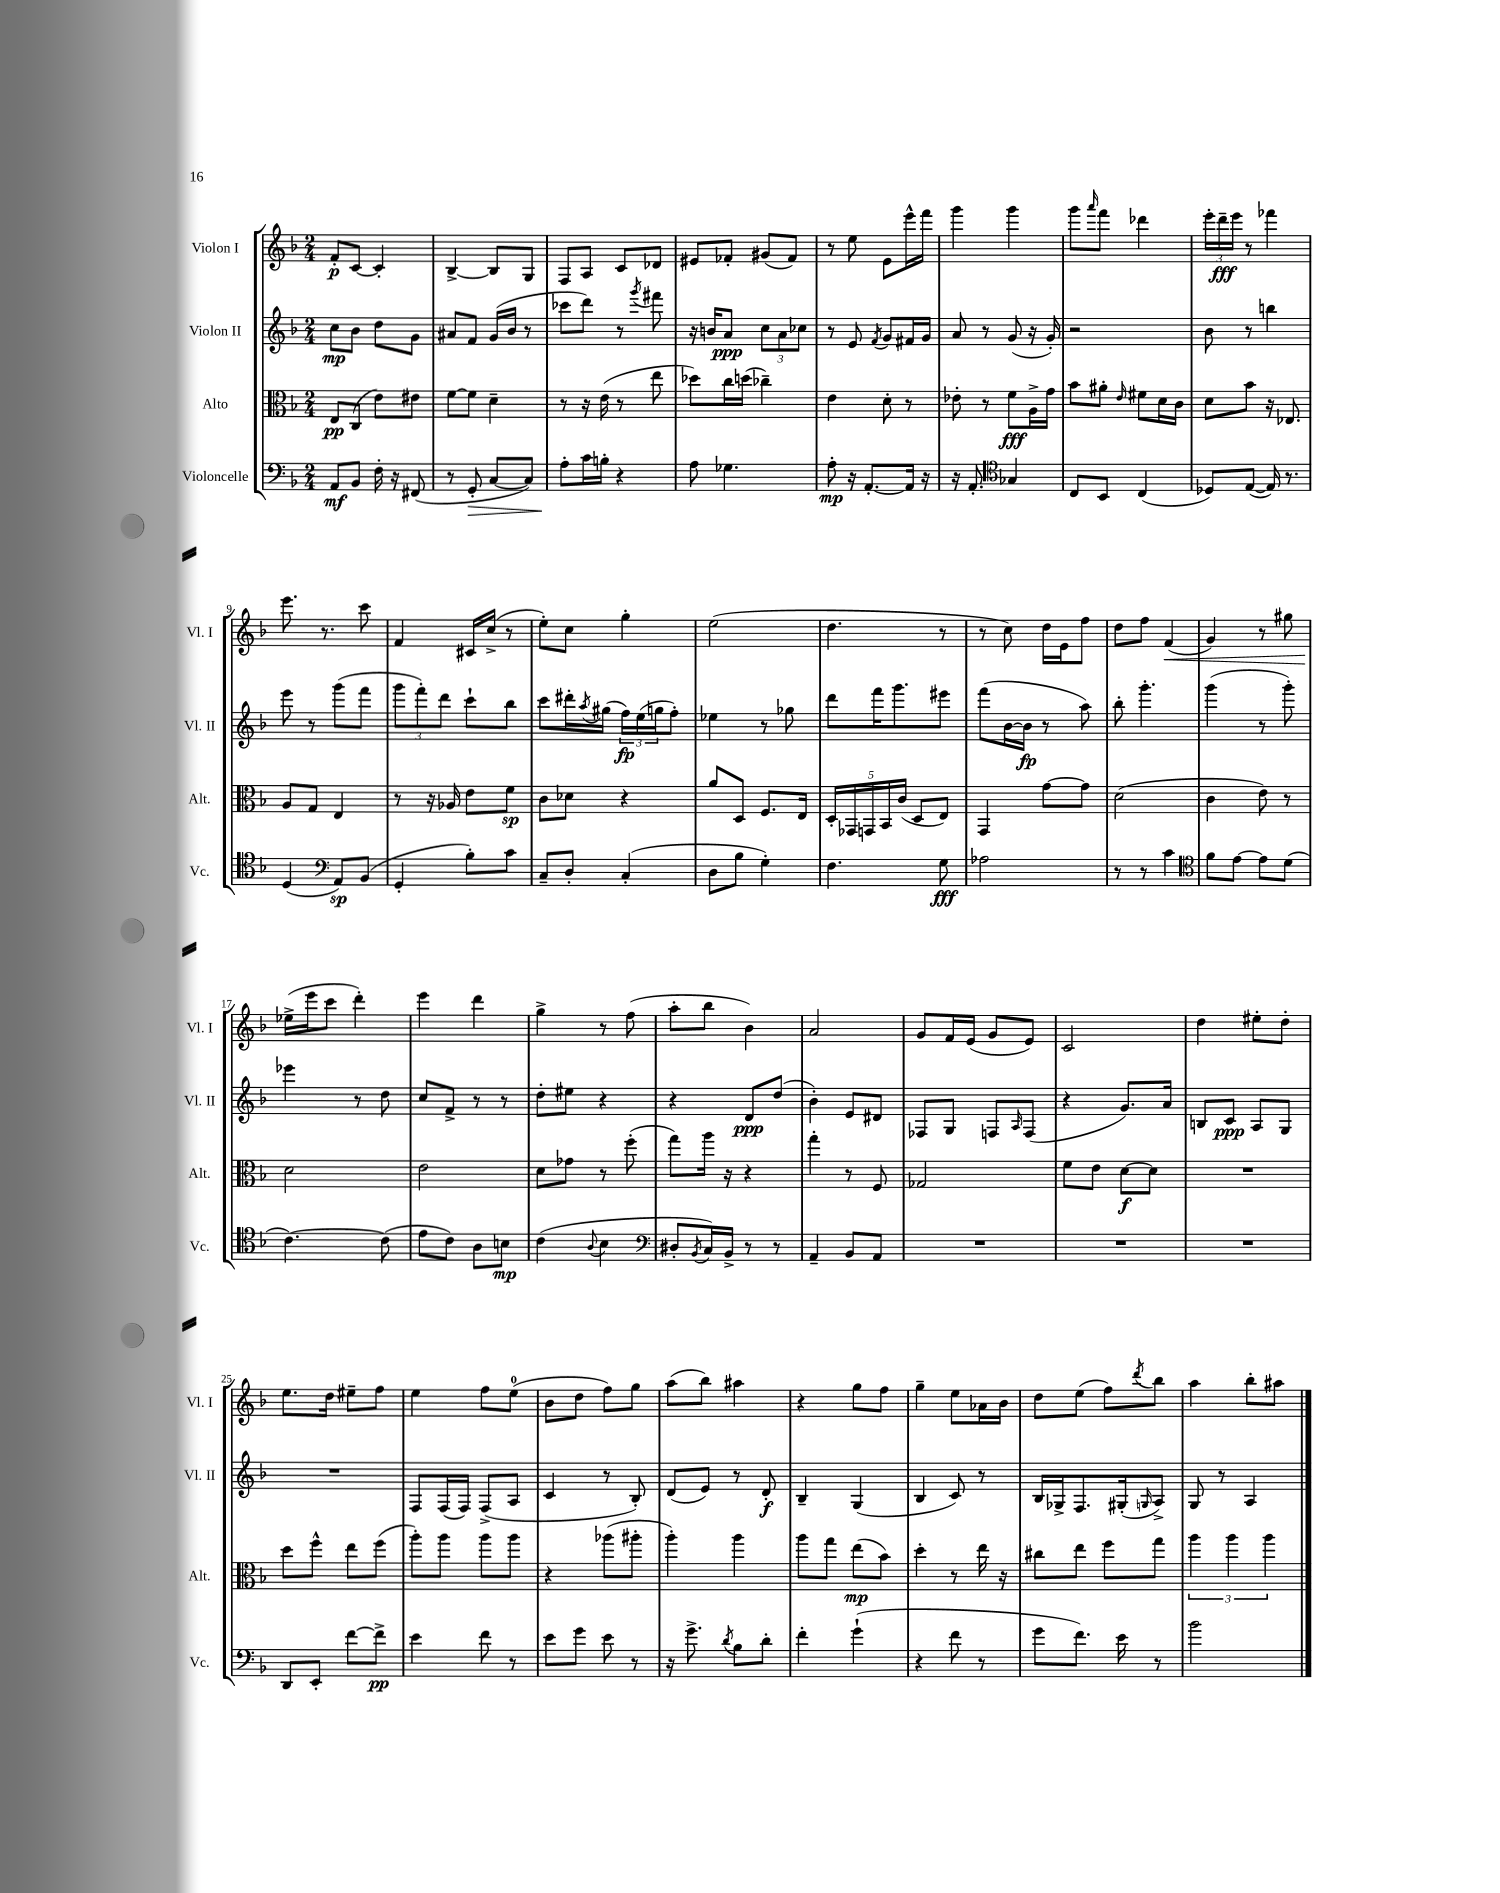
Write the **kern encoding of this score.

**kern	**kern	**kern	**kern
*staff4	*staff3	*staff2	*staff1
*clefF4	*clefC3	*clefG2	*clefG2
*k[b-]	*k[b-]	*k[b-]	*k[b-]
*M2/4	*M2/4	*M2/4	*M2/4
8AA	8E	8cc	8f'
8BB-	(8C	8b-	[8c
16F'	8e)	8dd	4c']
16r	.	.	.
(8FF#	8e#	8g	.
=	=	=	=
8r	[8f	8a#	[4B-^
8GG'	8f]	8f	.
[8C	4d~	(16g	8B-]
.	.	16b-	.
8C])	.	8r	8G
=	=	=	=
8A'	8r	8ccc-	8F
16c	16r	8ddd)	8A
16B'	(16e	.	.
4r	8r	8r	8c
.	.	8qggg	.
.	8ee	8fff#	8d-
=	=	=	=
8A	8dd-)	16r	8e#
.	.	16b	.
4.G-	16cc	8a	8f-'
.	(16dd	.	.
.	4cc-~)	12cc	(8g#
.	.	12a	.
.	.	.	8f-)
.	.	12cc-	.
=	=	=	=
8A'	4e	8r	8r
16r	.	8e	8ee
[8.AA'	.	.	.
.	.	8qf	.
.	8d'	8g	8e
16AA]	8r	16f#	16eee^^
16r	.	16g	16fff
=	=	=	=
16r	8e-'	8a	4ggg
8.AA'	.	.	.
.	8r	8r	.
*clefC4	*	*	*
4G-	8f	(8g	4ggg
.	16A^	16r	.
.	16g	16g')	.
=	=	=	=
8C	8b-	2r	8ggg
.	.	.	16qqaaa
8BB-	8a#'	.	8fff
.	16qqe	.	.
(4C	8f#	.	4ddd-
.	16d	.	.
.	16c	.	.
=	=	=	=
8D-)	8d	8b-	24eee'
.	.	.	24ddd~
.	.	.	24eee
([8E	8b-	8r	8r
16E])	16r	4bb	4fff-
8.r	8.E-	.	.
=	=	=	=
(4D	8A	8eee	8.eee
.	8G	8r	.
.	.	.	8.r
*clefF4	*	*	*
8AA)	4E	(8ggg	.
(8BB-	.	8fff	8ccc
=	=	=	=
4GG'	8r	12ggg	4f
.	.	12fff')	.
.	16r	.	.
.	.	12ddd	.
.	16A-	.	.
8B-')	8e	8ccc`	16c#
.	.	.	(16cc^
8c	8f	8bb-	8r
=	=	=	=
8C~	8c	8ccc	8ee')
8D'	8d-	16ddd#'	8cc
.	.	8qaa	.
.	.	(16gg#	.
(4C'	4r	24ff)	4gg'
.	.	(24ee	.
.	.	24gg	.
.	.	8ff')	.
=	=	=	=
8D	8a	4ee-	(2ee
8B-	8D	.	.
4G')	8.F	8r	.
.	.	8gg-	.
.	16E	.	.
=	=	=	=
4.F	20D'	8ddd	4.dd
.	20GG-	.	.
.	20GG	.	.
.	.	16fff	.
.	20BB-	.	.
.	.	8.ggg	.
.	(20c	.	.
.	8D	.	.
8G	8E)	8eee#	8r
=	=	=	=
2A-	4GG	(8fff	8r
.	.	[16b-	8cc)
.	.	16b-]	.
.	[8g	8r	16dd
.	.	.	16e
.	8g]	8aa)	8ff
=	=	=	=
8r	(2d	8bb-'	8dd
8r	.	4.ggg'	8ff
4c	.	.	(4f
=	=	=	=
*clefC4	*	*	*
8f	4c	(4ggg	4g)
[8e	.	.	.
8e]	8e)	8r	8r
(8d	8r	8ggg')	8gg#
=	=	=	=
[4.c)	2d	4eee-	(16ee-^
.	.	.	16eee
.	.	.	8ccc
.	.	8r	4ddd')
(8c]	.	8dd	.
=	=	=	=
8e	2e	8cc	4eee
8c)	.	8f^	.
8A	.	8r	4ddd
8B	.	8r	.
=	=	=	=
(4c	8d	8dd'	4gg^
.	8g-	8ee#	.
8qqA	.	.	.
4B-	8r	4r	8r
.	(8ff'	.	(8ff
=	=	=	=
*clefF4	*	*	*
8D#'	8gg)	4r	8aa'
8qBB-	.	.	.
16C)	16aa	.	8bb-
16BB-^	16r	.	.
8r	4r	8d	4b-)
8r	.	(8dd	.
=	=	=	=
4AA~	4gg'	4b-')	2a
8BB-	8r	8e	.
8AA	8F	8d#	.
=	=	=	=
2r	2G-	8F-	8g
.	.	8G	16f
.	.	.	(16e
.	.	8F	8g
.	.	16qqA	.
.	.	(8F	8e)
=	=	=	=
2r	8f	4r	2c
.	8e	.	.
.	[8d	8.g)	.
.	8d]	.	.
.	.	16a	.
=	=	=	=
2r	2r	8B	4dd
.	.	8c	.
.	.	8A	8ee#'
.	.	8G	8dd'
=	=	=	=
8DD	8dd	2r	8.ee
8EE'	8ff^^	.	.
.	.	.	16dd
[8f	8ee	.	8ee#~
8f^]	(8ff	.	8ff
=	=	=	=
4e	8aa')	8F	4ee
.	8aa	(16F	.
.	.	16F)	.
8f	8aa	(8F^	8ff
8r	8aa	8A	(8ee
=	=	=	=
8e	4r	4c	8b-
8g	.	.	8dd
8e	(8aa-	8r	8ff)
8r	8aa#'	8B-')	8gg
=	=	=	=
16r	4aa')	(8d	(8aa
8.g^	.	.	.
.	.	8e)	8bb-)
8qd	.	.	.
8B-	4aa	8r	4aa#
8d'	.	8d'	.
=	=	=	=
4f'	8aa	4B-~	4r
.	8gg	.	.
(4g`	(8ee	(4G	8gg
.	8b-)	.	8ff
=	=	=	=
4r	4dd'	4B-	4gg~
8f	8r	8c)	8ee
8r	16ee	8r	16a-
.	16r	.	16b-
=	=	=	=
8g	8cc#	16B-	8dd
.	.	16G-^	.
8.f)	8ee	8.F	(8ee
.	8ff	.	8ff)
16e	.	(16G#'	.
.	.	16qqG	8qddd
8r	8gg	8A^)	8bb-
=	=	=	=
2b-	6aa	8G	4aa
.	.	8r	.
.	6aa	.	.
.	.	4A	8bb-'
.	6aa	.	.
.	.	.	8aa#
==	==	==	==
*-	*-	*-	*-
